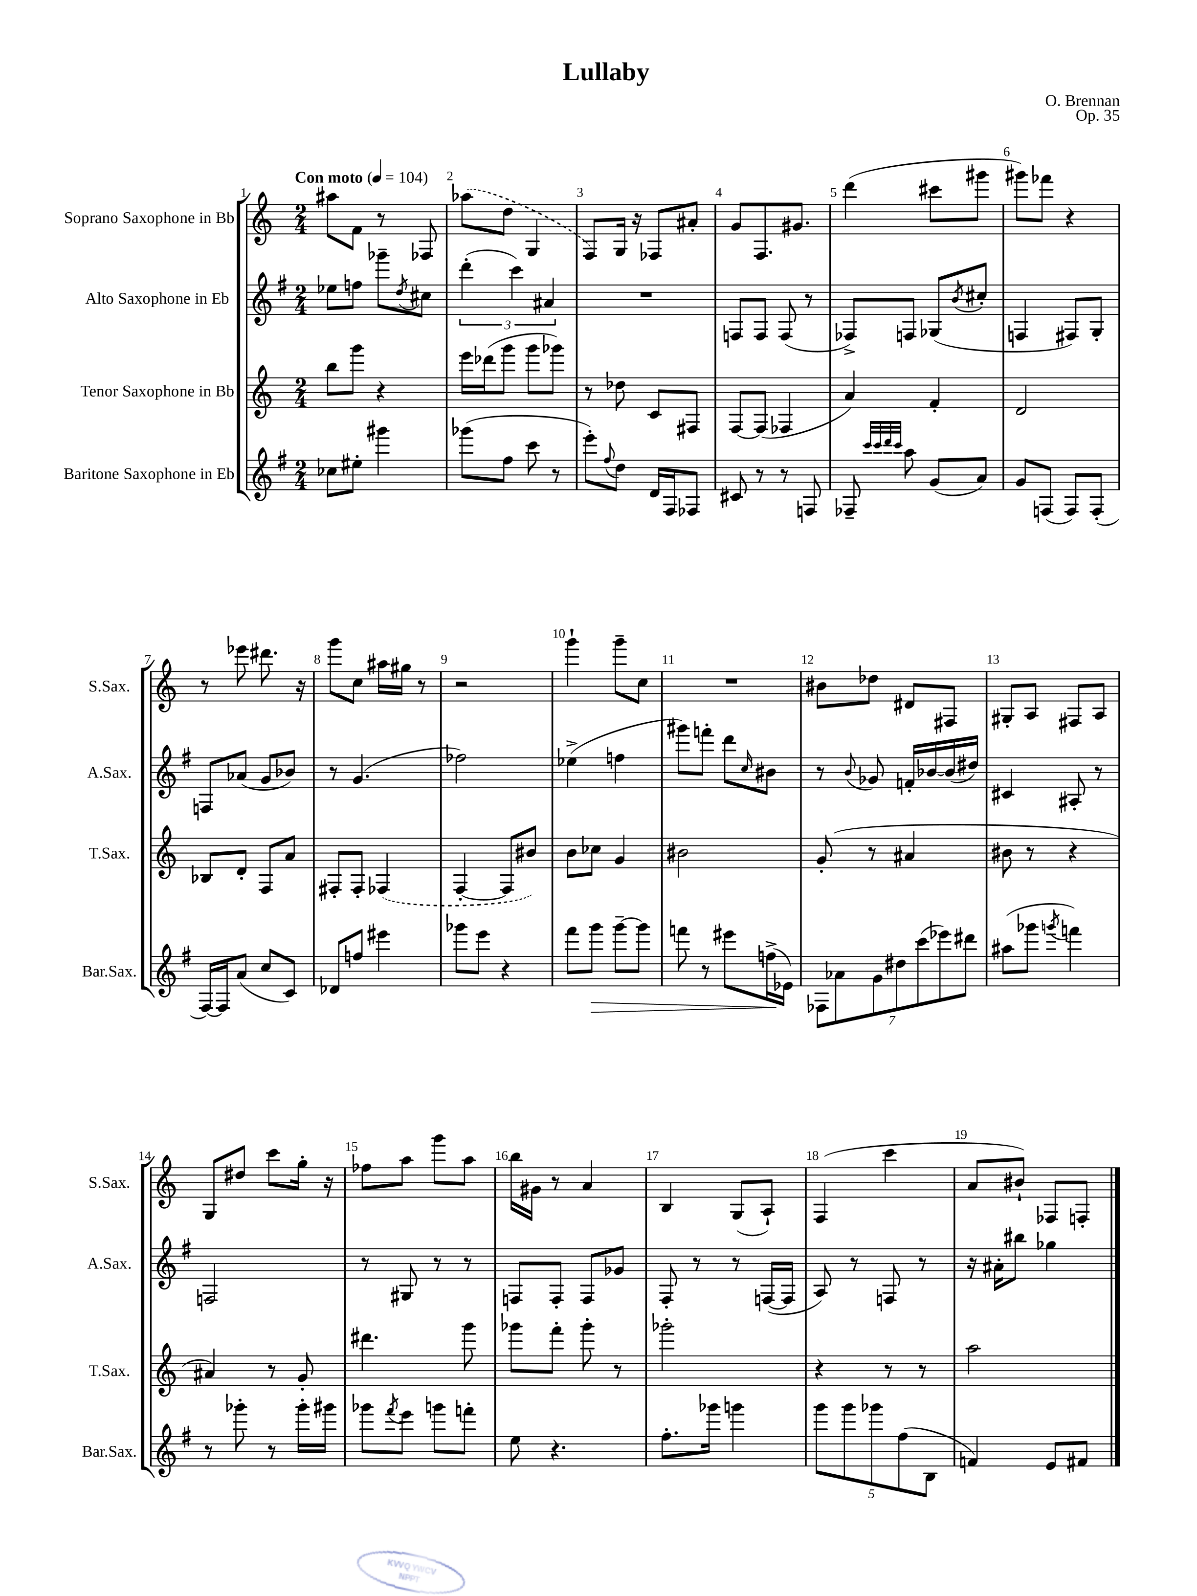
\header { title = "Lullaby" composer = "O. Brennan" opus = "Op. 35" }
<<
\new StaffGroup <<
\new Staff = "s0" \with { instrumentName = "Soprano Saxophone in Bb" shortInstrumentName = "S.Sax." } {
    \clef treble \key c \major \numericTimeSignature \time 2/4 \tempo "Con moto" 4 = 104
    ais''8 f'8 r8 fes8 |
    \once \slurDashed aes''8( d''8 g4 |
    f8) g16 r16 fes8 ais'8-. |
    g'8 f8. gis'8. |
    d'''4( cis'''8 gis'''8 |
    gis'''8) fes'''8 r4 |
    r8 ees'''8 dis'''8. r16 |
    g'''8 c''8 ais''16 gis''16 r8 |
    r2 |
    g'''4-! g'''8-- c''8 |
    R2 |
    bis'8 des''8 dis'8 fis8 |
    gis8-. a8 fis8 a8 |
    g8 dis''8 c'''8 g''16-. r16 |
    fes''8 a''8 g'''8 a''8 |
    b''16 gis'16 r8 a'4 |
    b4 g8( a8-!) |
    f4( c'''4 |
    a'8 bis'8-!) fes8 f8-. \bar "|." |
}
\new Staff = "s1" \with { instrumentName = "Alto Saxophone in Eb" shortInstrumentName = "A.Sax." } {
    \clef treble \key g \major \numericTimeSignature \time 2/4
    ees''8 f''8 ges'''8-- \acciaccatura { d''8 } cis''8 |
    \tuplet 3/2 { d'''4-.( c'''4) ais'4 } |
    R2 |
    f8 f8 f8( r8 |
    fes8->) f8 ges8( \acciaccatura { b'8 } cis''8-. |
    f4 fis8) g8-. |
    f8 aes'8( g'8 bes'8) |
    r8 g'4.( |
    fes''2) |
    ees''4->( f''4 |
    gis'''8) f'''8-. d'''8 \grace { c''16 } bis'8 |
    r8 \appoggiatura { b'8 } ges'8 f'16-. bes'16~ bes'16( dis''16) |
    cis'4 ais8-. r8 |
    f2 |
    r8 gis8 r8 r8 |
    f8 f8-. f8 ges'8 |
    fis8-. r8 r8 f16~( f16 |
    a8) r8 f8 r8 |
    r16 ais'16-. bis''8 ges''4 \bar "|." |
}
\new Staff = "s2" \with { instrumentName = "Tenor Saxophone in Bb" shortInstrumentName = "T.Sax." } {
    \clef treble \key c \major \numericTimeSignature \time 2/4
    b''8 g'''8 r4 |
    e'''16 des'''16( g'''8 g'''8 ges'''8) |
    r8 des''8 c'8 fis8 |
    f8~ f8( fes4 |
    a'4) f'4-. |
    d'2 |
    bes8 d'8-. f8 a'8 |
    fis8-. fis8-. \once \slurDashed fes4( |
    f4~-. f8 bis'8) |
    b'8 ces''8 g'4 |
    bis'2 |
    g'8-.( r8 ais'4 |
    bis'8 r8 r4 |
    ais'4) r8 g'8-. |
    dis'''4. g'''8 |
    ges'''8 f'''8-. ges'''8-. r8 |
    ges'''2-. |
    r4 r8 r8 |
    a''2 \bar "|." |
}
\new Staff = "s3" \with { instrumentName = "Baritone Saxophone in Eb" shortInstrumentName = "Bar.Sax." } {
    \clef treble \key g \major \numericTimeSignature \time 2/4
    ces''8 eis''8-. gis'''4 |
    ges'''8( fis''8 c'''8 r8 |
    e'''8-.) \appoggiatura { fis''8 } d''8 d'16 fis16 fes8 |
    cis'8 r8 r8 f8 |
    fes8-- \grace { c'''32 c'''32 d'''32 c'''32 } a''8 g'8( a'8) |
    g'8 f8( f8) f8-.( |
    fis16~) fis16 a'8( c''8 c'8) |
    des'8 f''8 eis'''4 |
    ges'''8 e'''8 r4 |
    fis'''8 g'''8\> g'''8~-- g'''8 |
    f'''8 r8 eis'''8 f''16->\!( ees'16) |
    \tuplet 7/4 { fes8 aes'8 g'8 dis''8 c'''8( ees'''8) dis'''8 } |
    ais''8( ges'''8 \acciaccatura { g'''8 } f'''4) |
    r8 ges'''8-. r8 ges'''16-. gis'''16 |
    ges'''8 \acciaccatura { fis'''8 } e'''8 g'''8 f'''8-. |
    e''8 r4. |
    fis''8.-. ges'''16 g'''4 |
    \tuplet 5/4 { g'''8 g'''8 ges'''8 fis''8( b8 } |
    f'4) e'8 fis'8 \bar "|." |
}
>>
>>
\layout { \context { \Score \override BarNumber.break-visibility = ##(#f #t #t) barNumberVisibility = #all-bar-numbers-visible } }
